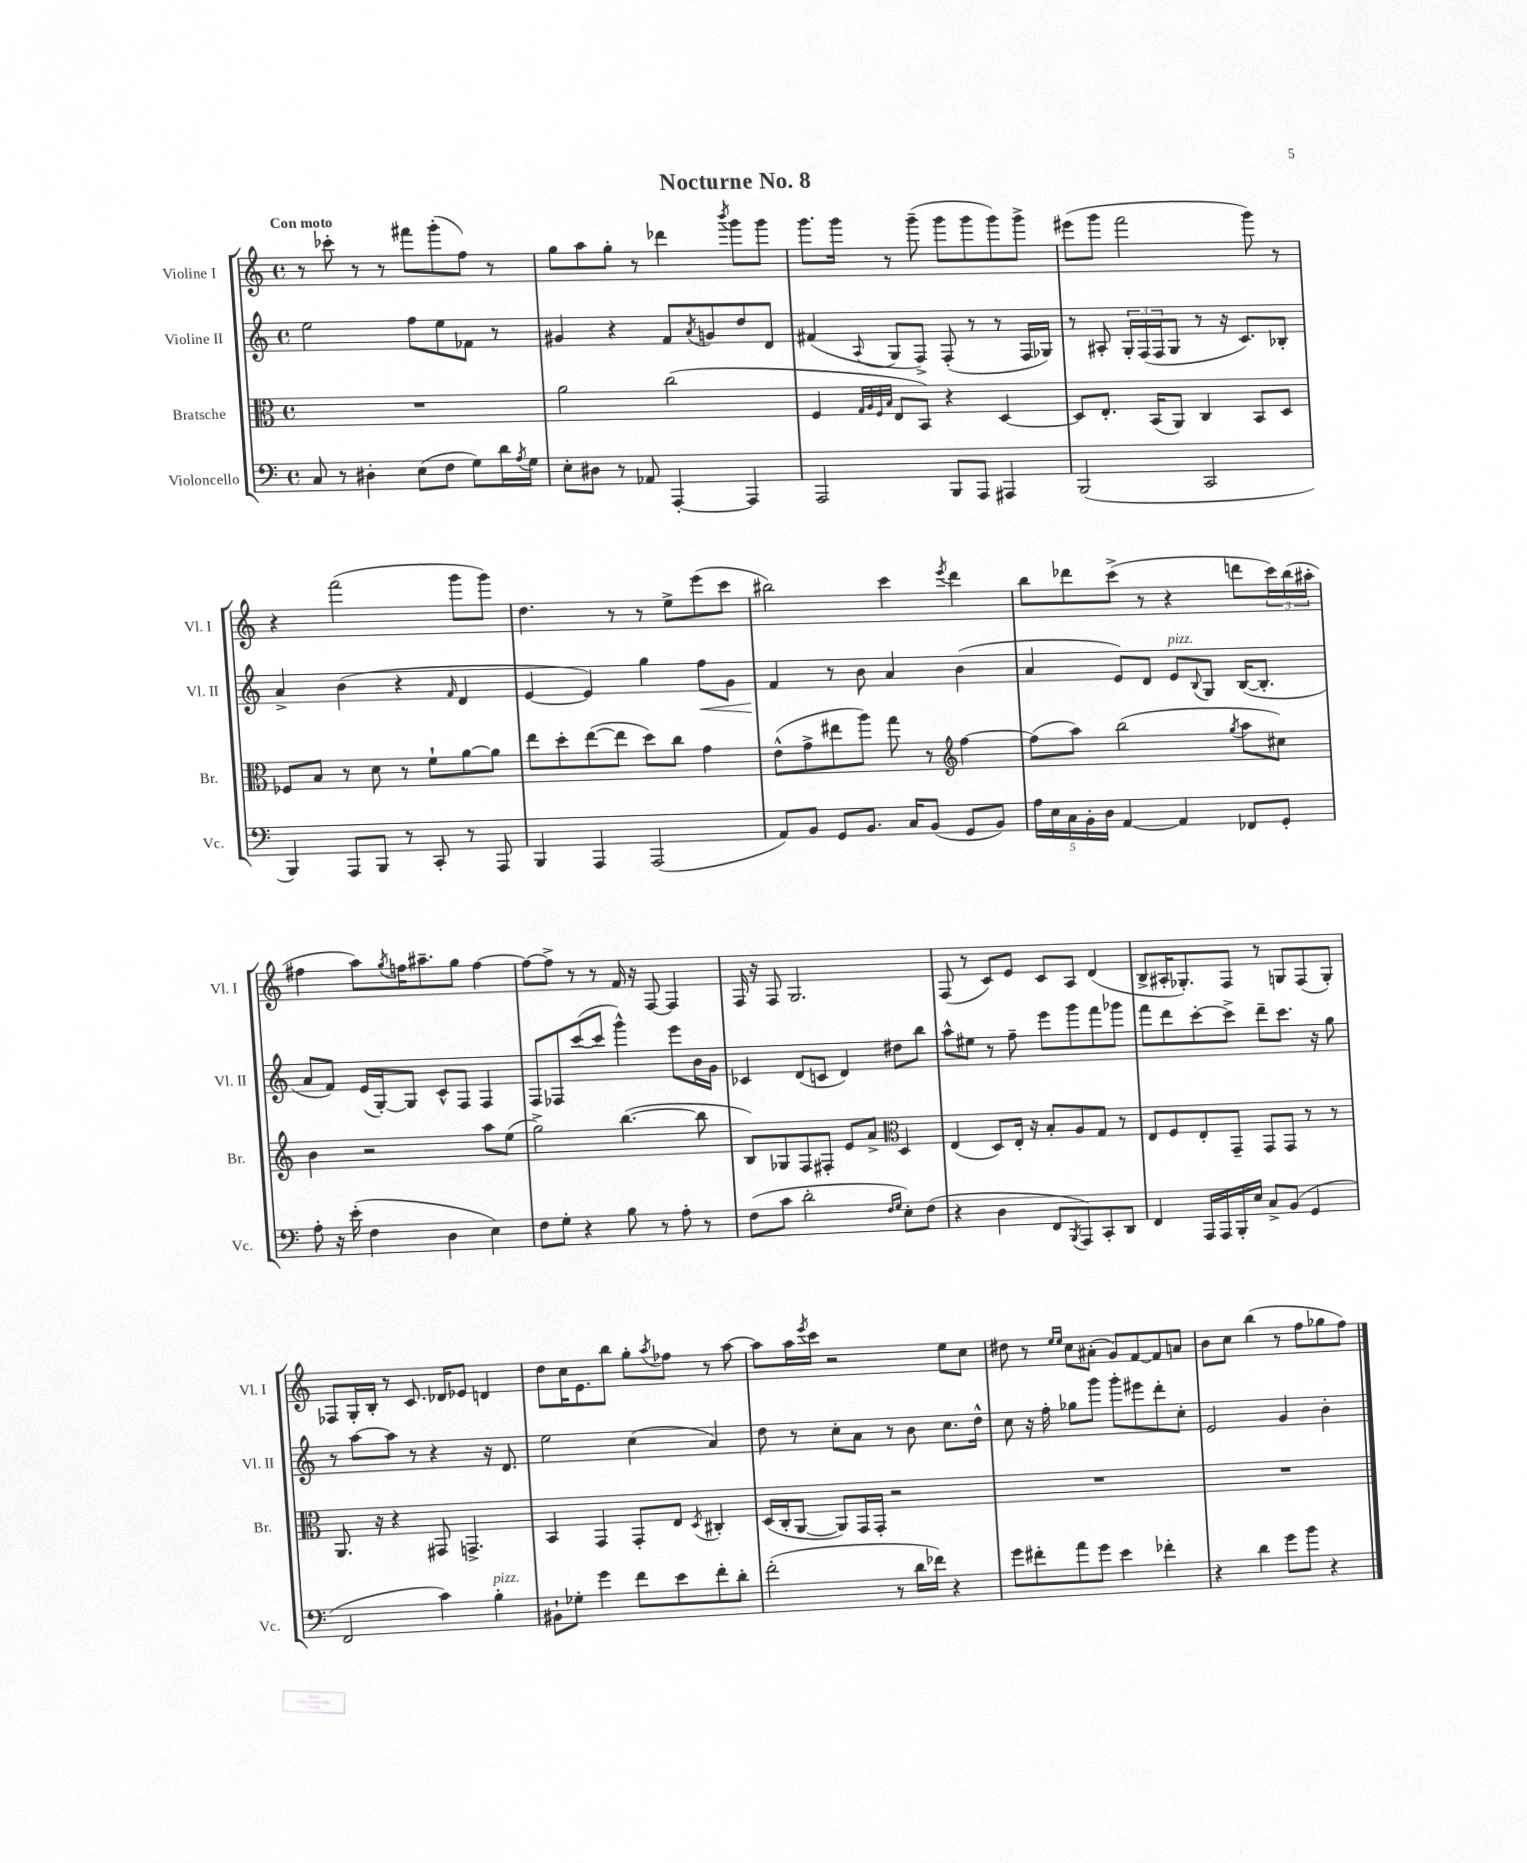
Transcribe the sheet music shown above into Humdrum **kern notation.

**kern	**kern	**kern	**dynam	**kern
*part4	*part3	*part2	*part2	*part1
*staff4	*staff3	*staff2	*staff2	*staff1
*I"Violoncello	*I"Bratsche	*I"Violine II	*	*I"Violine I
*I'Vc.	*I'Br.	*I'Vl. II	*	*I'Vl. I
*clefF4	*clefC3	*clefG2	*	*clefG2
*k[]	*k[]	*k[]	*	*k[]
*M4/4	*M4/4	*M4/4	*	*M4/4
*met(c)	*met(c)	*met(c)	*	*met(c)
=1	=1	=1	=1	=1
!	!	!	!	!LO:TX:a:B:t=Con moto
8C/	1r	2ee\	.	8r
8r	.	.	.	8ccc-X'\
4D#X'\	.	.	.	8r
.	.	.	.	8r
(8E\L	.	8ff\L	.	8fff#X\L
8F\J	.	8ee\	.	(8ggg'\
8G\L)	.	8f-X\J	.	8ff\J)
16d\L	.	8r	.	8r
8qA/	.	.	.	.
16G\JJ	.	.	.	.
=2	=2	=2	=2	=2
8E'\L	2a\	4g#X/	.	8gg\L
8D#X\J	.	.	.	8aa\
8r	.	4r	.	8gg'\J
8AA-X/	.	.	.	8r
[4AAA'/	(2cc\	8f/L	.	4ddd-X\
.	.	8qa/	.	.
.	.	8gn/	.	.
.	.	.	.	8qbbb/
4AAA/]	.	8dd/	.	8ggg\L
.	.	8d/J	.	8ggg\J
=3	=3	=3	=3	=3
2AAA/	4F/	(4f#X/	.	8.ggg\L
.	.	.	.	16ggg\Jk
.	32qqG/LLL	.	.	.
.	32qqA/	.	.	.
.	32qqF/	.	.	.
.	32qqB/JJJ	8qqA/	.	.
.	8E/L	8G/L	.	8r
.	8BB/J)	8F^/J)	.	(8ggg~\
8BBB/L	4r	(8F'/	.	8ggg\L
8AAA/J	.	8r	.	8ggg\
4AAA#X/	[4D/	8r	.	8ggg\)
.	.	16F/LL	.	8ggg^\J
.	.	16G-X/JJ)	.	.
=4	=4	=4	=4	=4
(2BBB/	8D/L]	8r	.	(8eee#X\L
.	8.E'/J	8A#X'/	.	8ggg\J
.	.	24G'/LL	.	2fff\
.	.	(24F/	.	.
.	(16BB/KL	.	.	.
.	.	24F/J	.	.
.	8AA/J)	8G/J	.	.
2CC/	4C/	8r	.	.
.	.	16r	.	.
.	.	8.c/L)	.	.
.	8BB/L	.	.	8ggg\)
.	8D/J	8B-X'/J	.	8r
!!LO:LB:g=z
=5	=5	=5	=5	=5
4BBB/)	8F-X/L	4a^/	.	4r
.	8B/J	.	.	.
8AAA/L	8r	(4b\	.	(2fff\
8BBB/J	8d\	.	.	.
8r	8r	4r	.	.
8CC'/	8f`\L	.	.	.
.	.	16qqf/	.	.
8r	[8a\	4d/	.	8ggg\L
8AAA/	8a\J]	.	.	8ggg\J)
=6	=6	=6	=6	=6
4BBB/	8ee\L	[4e/	.	4.dd\
.	8dd'\	.	.	.
4AAA/	([8ee\	4e/])	.	.
.	8ee\J]	.	.	8r
(2AAA/	8dd\L)	4gg\	.	8r
.	8cc\J	.	.	8ee^\L
!	!	!	!LO:HP:b	!
.	4g\	8ff\L	<	(8eee\
.	.	8g\J	.	8ccc\J
=7	=7	=7	=7	=7
8AA/L)	(8e^^\L	4f/	.	2bb#X\)
8BB/J	8g^\	.	.	.
8GG/L	8ee#X\	8r	[	.
8.BB/J	8aa\J)	8b\	.	.
.	8gg\	4a/	.	4ccc\
16C/KL	.	.	.	.
(8BB/J	8r	.	.	.
*	*clefG2	*	*	*
.	.	.	.	8qeee/
8GG/L	[4ff\	(4b\	.	4ddd\
8BB/J)	.	.	.	.
=8	=8	=8	=8	=8
20A\LL	(8ff\L]	4a/	.	8bb\L
20E\	.	.	.	.
20C\	.	.	.	.
.	8aa\J)	.	.	8ddd-X\
20BB'\	.	.	.	.
20D\JJ	.	.	.	.
[4AA/	(2bb\	8e/L)	.	(8ccc^\J
.	.	8d/J	.	8r
!	!	!LO:TX:a:i:t=pizz.	!	!
4AA/]	.	8e/L	.	4r
.	.	8qqB/	.	.
.	.	8G/J	.	.
.	8qgg/	.	.	.
8FF-X/L	8aa\L	([16B/KL	.	8dddn\L
.	.	8.B'/J]	.	.
8GG'/J	8cc#X\J)	.	.	24ccc\L)
.	.	.	.	(24bb\
.	.	.	.	24aa#X'\JJ
!!LO:LB:g=z
=9	=9	=9	=9	=9
8A'\	4b\	8a/L	.	4ff#X\
16r	.	8f/J)	.	.
(16e'\	.	.	.	.
4F\	2r	(16e/LL	.	8aa\L)
.	.	[16G'/J)	.	.
.	.	.	.	8qgg/
.	.	8G/J]	.	16ffn\K
.	.	.	.	8.aa#X~\
4D\	.	8c^^/L	.	.
.	.	8F/J	.	8gg\J
4E\)	8aa\L	4F/	.	[4ff\
.	(8ee\J	.	.	.
=10	=10	=10	=10	=10
8F\L	2gg^\)	8F/L	.	8ff\L_
8G'\J	.	8F-X/	.	8ff^\J]
4r	.	([8ccc/	.	8r
.	.	8ccc/J]	.	8r
8B\	([4.bb\	4ggg^^\)	.	16f/
.	.	.	.	16r
8r	.	.	.	[8F/
8A'\	.	8eee\L	.	4F/]
8r	8bb\]	16b\L	.	.
.	.	16g\JJ	.	.
=11	=11	=11	=11	=11
(8F\L	8B/L)	4c-X/	.	16F/
.	.	.	.	16r
8c\J	8G-X/	.	.	8F/
2d'\	8F/	(8d/L	.	2.G/
.	8F#X'/J	8cn/J	.	.
.	8e/L	4d/)	.	.
.	8a^/J	.	.	.
16qqF/LL	.	.	.	.
16qqG/JJ	.	.	.	.
*	*clefC3	*	*	*
8E'\L)	4D/	8dd#X\L	.	.
(8F\J	.	8bb\J	.	.
=12	=12	=12	=12	=12
4r	(4E/	8aa^^\L	.	(8F/
.	.	8ee#X\J	.	8r
4D\	8D/L)	8r	.	8c/L)
.	16E'/Jk	8ff~\	.	8e/J
.	16r	.	.	.
8FF/L	8B'/L	8eee\L	.	8c/L
8qBBB/	.	.	.	.
8AAA/)	8A/	8ggg\	.	8A/J
8CC'/	8G/J	8fff\	.	(4d/
8DD/J	8r	8ggg-X\J	.	.
=13	=13	=13	=13	=13
4FF/	8E/L	8fff\L	.	8B^/L
.	8F/	8ddd\	.	16A#X'/K
.	.	.	.	8.G-X'/)
16AAA/LL	8E'/	[8ccc'\	.	.
16AAA/	.	.	.	.
16BBB'/	8GG~/J	8ccc^\J]	.	8F/J
16E/JJ	.	.	.	.
8C^/L	8GG/L	8ddd~\L	.	8r
(8BB/J	8GG/J	8.ccc\J	.	8Gn/L
4GG/	8r	.	.	(8F/
.	.	16r	.	.
.	8r	8gg\	.	8G'/J)
!!LO:LB:g=z
=14	=14	=14	=14	=14
2FF/	8.AA/	8r	.	8F-X/L
.	.	[8aa\L	.	16G'/L
.	16r	.	.	16B'/JJ
.	4r	8aa\J]	.	8r
.	.	8r	.	8.c/
4c\)	8GG#X/	4r	.	.
.	.	.	.	16d-X/KL
.	4.GGn^/	.	.	8e-X/J
!LO:TX:a:i:t=pizz.	!	!	!	!
4B'\	.	16r	.	4dn/
.	.	8.d/	.	.
=15	=15	=15	=15	=15
8BB#X`\L	4BB/	2ee\	.	8dd\L
8G-X'\J	.	.	.	16cc\K
.	.	.	.	8.e\
4g\	4GG/	.	.	.
.	.	.	.	8bb\J
8f\L	8GG'/L	(4cc\	.	8gg'\L
.	.	.	.	8qaa/
8e\	8E/J	.	.	8ff-X\J
.	8qD/	.	.	.
8f'\	4C#X'/	4a/)	.	8r
8d'\J	.	.	.	[8aa\
=16	=16	=16	=16	=16
(2f'\	(16D/LL	8dd\	.	8aa\L]
.	16C'/J	.	.	.
.	[8AA/J	8r	.	16aa\L
.	.	.	.	8qeee/
.	.	.	.	16ccc\JJ
.	8AA/L])	8cc'\L	.	2r
.	16GG/L	8a\J	.	.
.	16GG'/JJ	.	.	.
8r	2r	8r	.	.
16d\LL	.	8b\	.	.
16f-X\JJ)	.	.	.	.
4r	.	8.cc\L	.	8ee\L
.	.	.	.	8cc\J
.	.	16dd^^\Jk	.	.
=17	=17	=17	=17	=17
8g\L	1r	8cc\	.	8dd#X\
8f#X'\	.	16r	.	8r
.	.	16ff'\	.	.
.	.	.	.	16qqee/LL
.	.	.	.	16qqee/JJ
8a\	.	8gg-X\L	.	8cc\L
8g\J	.	8ggg\J	.	(8a#X'\J
4e\	.	8ggg'\L	.	8g/L)
.	.	8eee#X\	.	[8f/
4f-X'\	.	8ddd'\	.	8f/]
.	.	8cc'\J	.	8an/J
=18	=18	=18	=18	=18
4r	1r	2e/	.	8b\L
.	.	.	.	8cc\J
4d\	.	.	.	(4bb\
8g\L	.	4g/	.	8r
8b\J	.	.	.	8ff\L
4r	.	4b'\	.	8gg-X\
.	.	.	.	8ff\J)
==	==	==	==	==
*-	*-	*-	*-	*-
